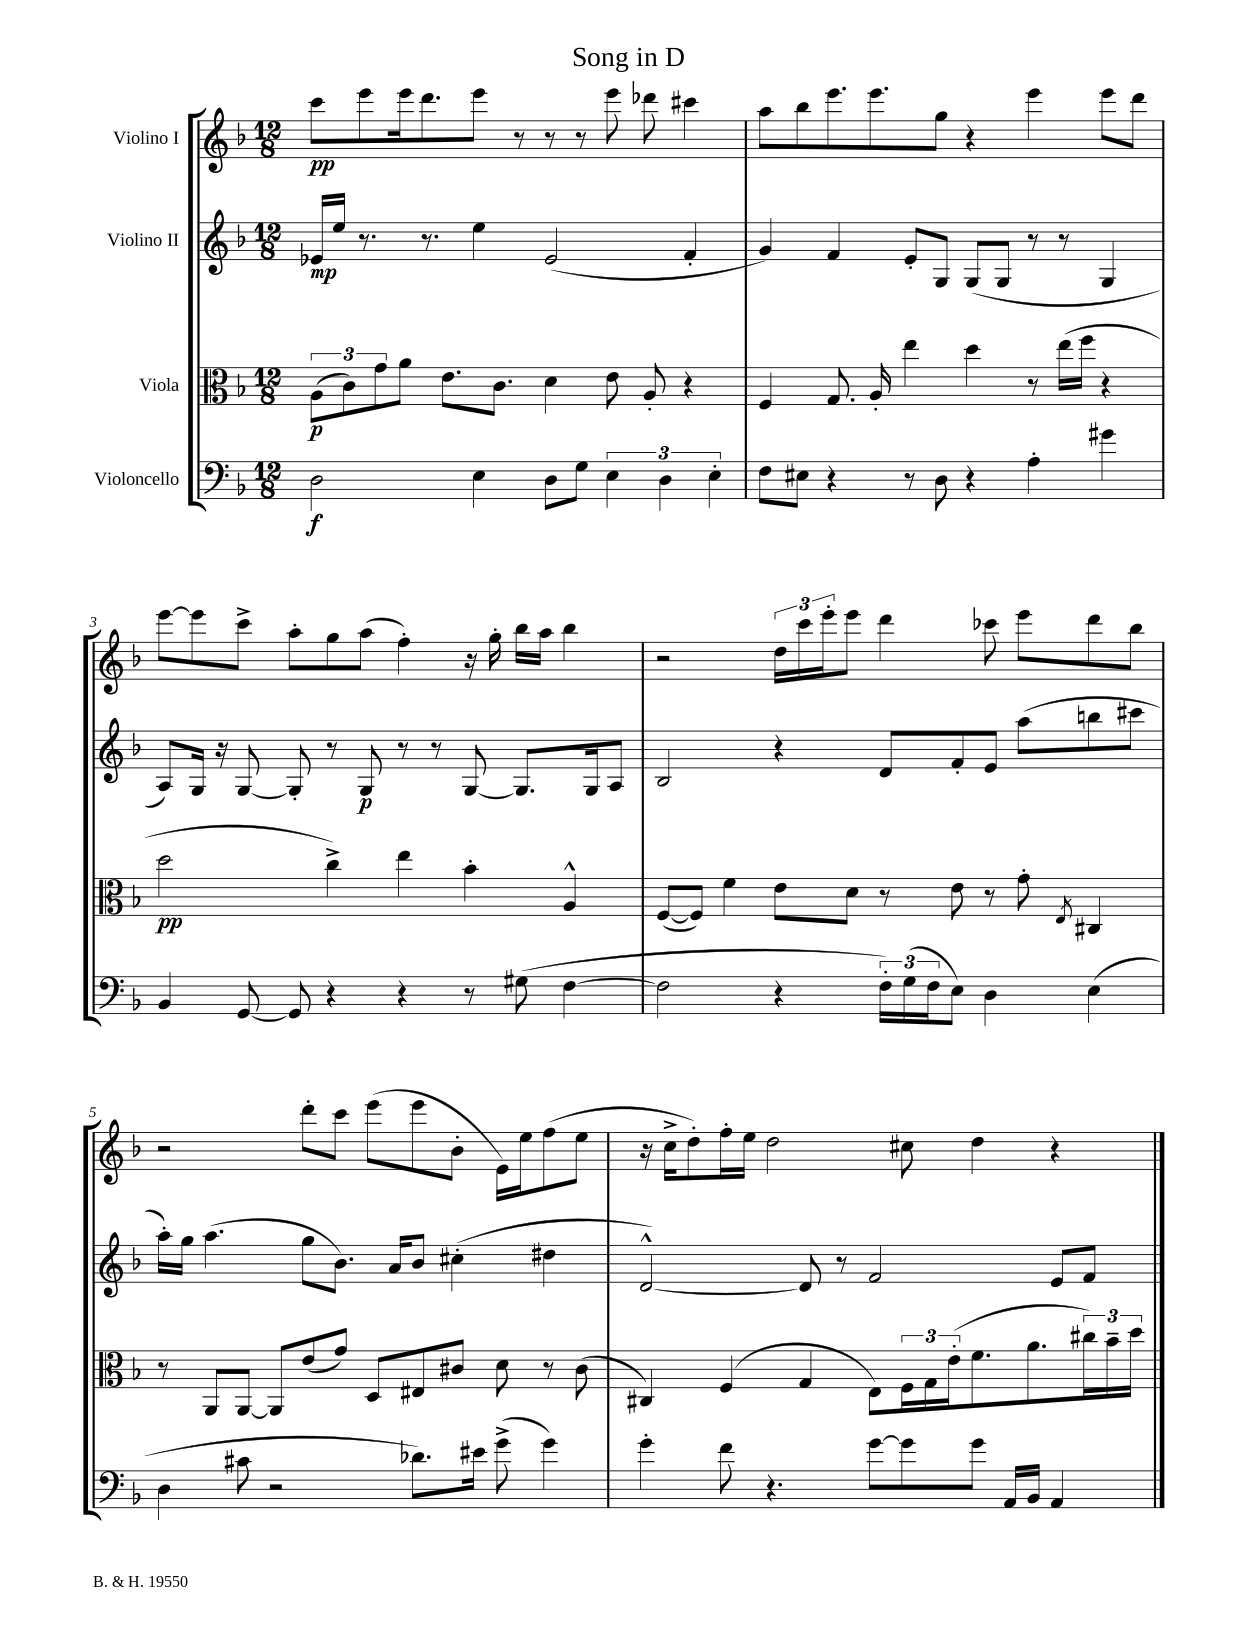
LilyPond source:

\header { title = "Song in D" }
<<
\new StaffGroup <<
\new Staff = "s0" \with { instrumentName = "Violino I" } {
    \clef treble \key f \major \numericTimeSignature \time 12/8
    c'''8\pp e'''8 e'''16 d'''8. e'''8 r8 r8 r8 e'''8 des'''8 cis'''4 |
    a''8 bes''8 e'''8. e'''8. g''8 r4 e'''4 e'''8 d'''8 |
    e'''8~ e'''8 c'''8-> a''8-. g''8 a''8( f''4-.) r16 g''16-. bes''16 a''16 bes''4 |
    r2 \tuplet 3/2 { d''16 c'''16 e'''16-. } e'''8 d'''4 ces'''8 e'''8 d'''8 bes''8 |
    r2 d'''8-. c'''8 e'''8( e'''8 bes'8-. e'16) e''16 f''8( e''8 |
    r16 c''16-> d''8-.) f''16-. e''16 d''2 cis''8 d''4 r4 \bar "|." |
}
\new Staff = "s1" \with { instrumentName = "Violino II" } {
    \clef treble \key f \major \numericTimeSignature \time 12/8
    ees'16\mp e''16 r8. r8. e''4 ees'2( f'4-. |
    g'4) f'4 e'8-. g8 g8( g8 r8 r8 g4 |
    a8) g16 r16 g8~ g8-. r8 g8\p r8 r8 g8~ g8. g16 a8 |
    bes2 r4 d'8 f'8-. e'8 a''8( b''8 cis'''8 |
    a''16-.) g''16 a''4.( g''8 bes'8.) a'16 bes'8 cis''4-.( dis''4 |
    d'2~-^) d'8 r8 f'2 e'8 f'8 \bar "|." |
}
\new Staff = "s2" \with { instrumentName = "Viola" } {
    \clef alto \key f \major \numericTimeSignature \time 12/8
    \tuplet 3/2 { a8\p( c'8) g'8 } a'8 e'8. c'8. d'4 e'8 a8-. r4 |
    f4 g8. a16-. e''4 d''4 r8 e''16( f''16 r4 |
    d''2\pp c''4->) e''4 bes'4-. a4-^ |
    f8~( f8) f'4 e'8 d'8 r8 e'8 r8 g'8-. \acciaccatura { e8 } cis4 |
    r8 a,8 a,8~ a,8 e'8( g'8) d8 eis8 cis'8 d'8 r8 cis'8( |
    cis4) f4( g4 e8) \tuplet 3/2 { f16 g16 e'16-.( } f'8. a'8. \tuplet 3/2 { cis''16) bes'16-- d''16 } \bar "|." |
}
\new Staff = "s3" \with { instrumentName = "Violoncello" } {
    \clef bass \key f \major \numericTimeSignature \time 12/8
    d2\f e4 d8 g8 \tuplet 3/2 { e4 d4 e4-. } |
    f8 eis8 r4 r8 d8 r4 a4-. gis'4 |
    bes,4 g,8~ g,8 r4 r4 r8 gis8( f4~ |
    f2 r4 \tuplet 3/2 { f16-.) g16( f16 } e8) d4 e4( |
    d4 cis'8 r2 des'8.) eis'16 g'8->( g'4) |
    g'4-. f'8 r4. g'8~ g'8 g'8 a,16 bes,16 a,4 \bar "|." |
}
>>
>>
